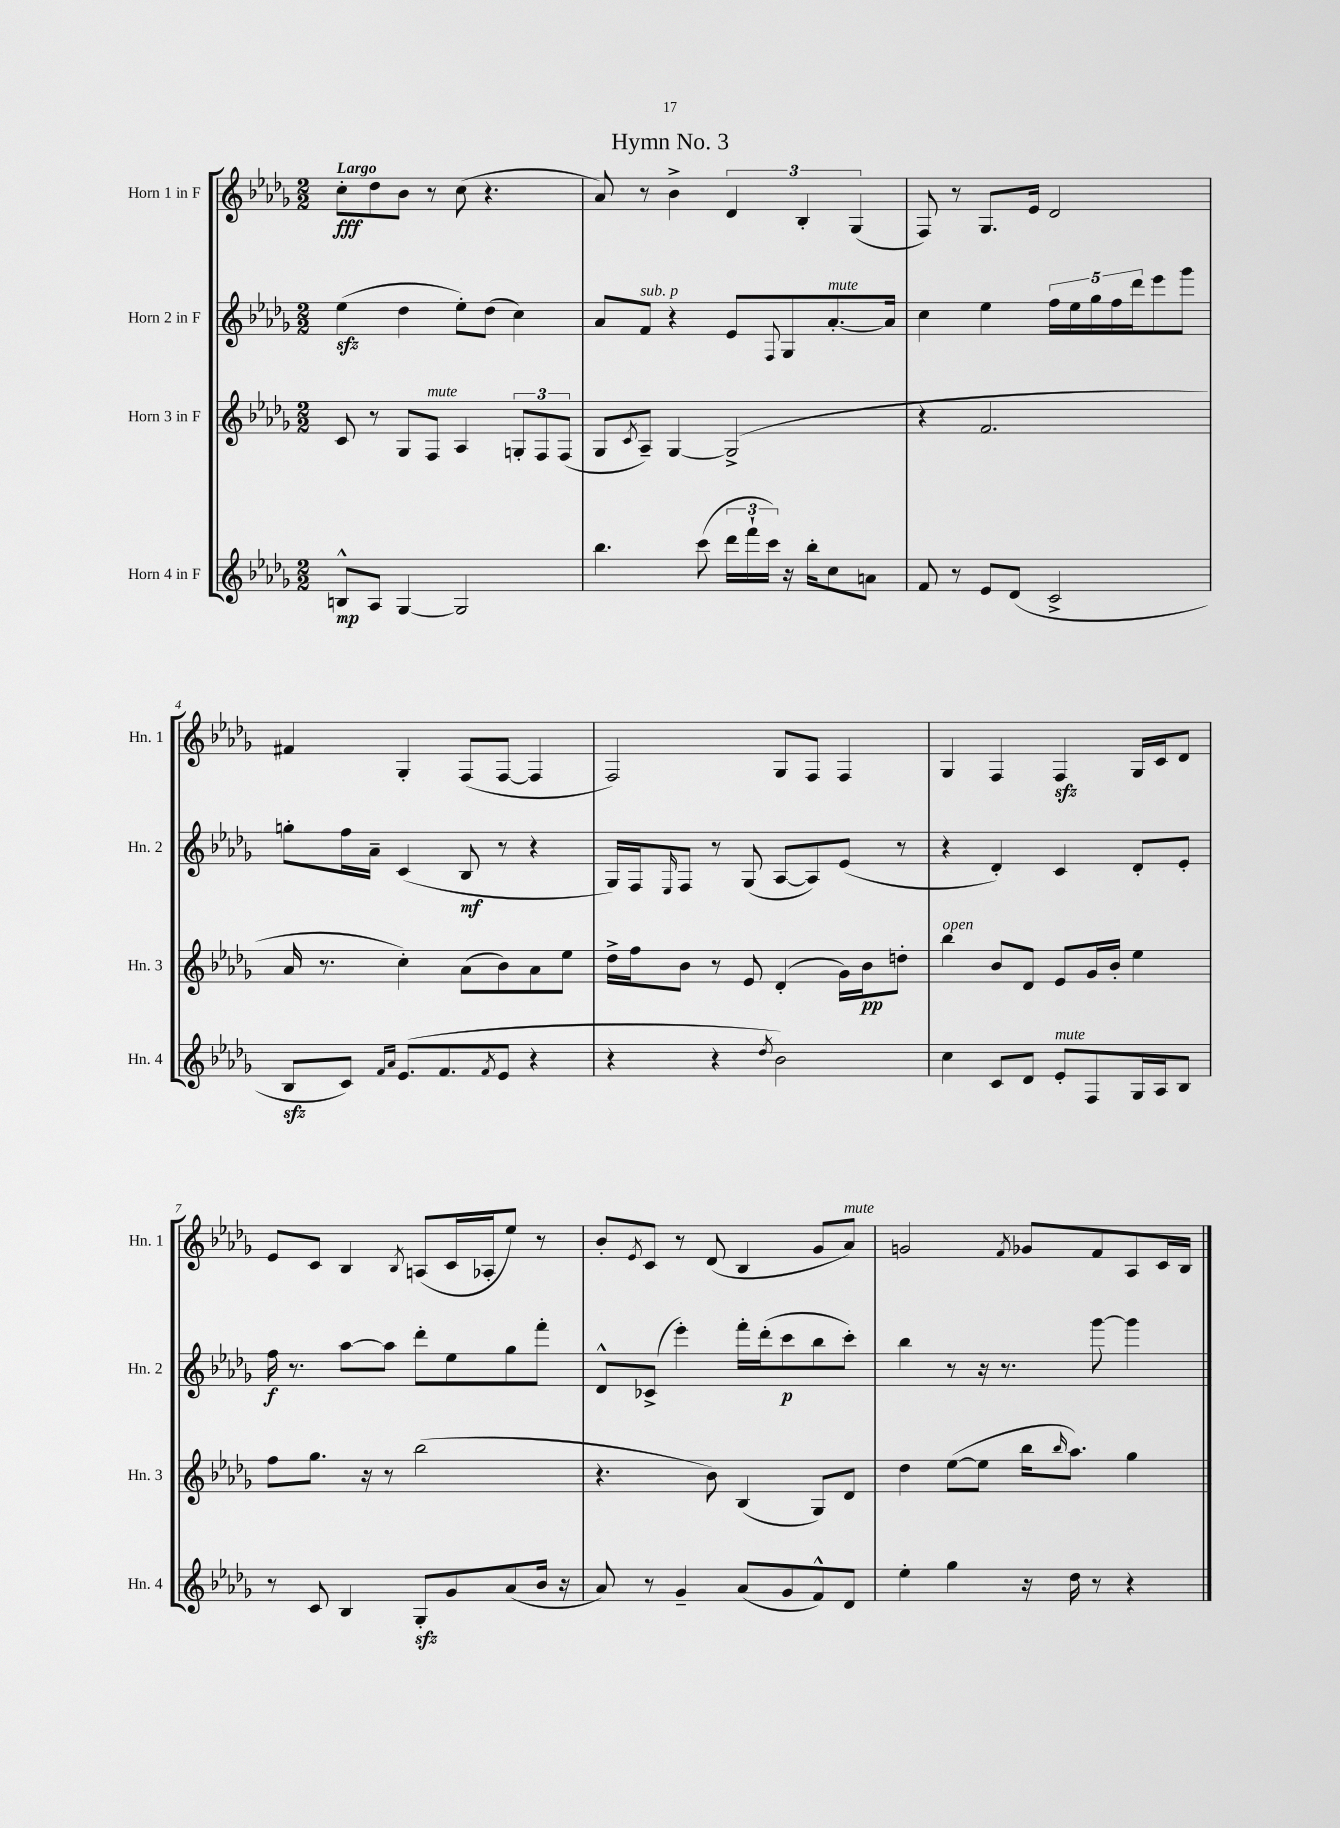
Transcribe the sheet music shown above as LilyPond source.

\header { title = "Hymn No. 3" }
<<
\new StaffGroup <<
\new Staff = "s0" \with { instrumentName = "Horn 1 in F" shortInstrumentName = "Hn. 1" } {
    \clef treble \key des \major \numericTimeSignature \time 2/2 \tempo "Largo"
    c''8-.\fff des''8 bes'8 r8 c''8( r4. |
    aes'8) r8 bes'4-> \tuplet 3/2 { des'4 bes4-. ges4( } |
    f8) r8 ges8. ees'16 des'2 |
    fis'4 ges4-. f8( f8~ f4 |
    f2) ges8 f8 f4 |
    ges4 f4 f4\sfz ges16 c'16 des'8 |
    ees'8 c'8 bes4 \acciaccatura { bes8 } a8( c'16 aes16-. ees''8) r8 |
    bes'8-. \acciaccatura { ees'8 } c'8 r8 des'8( bes4 ges'8 aes'8^\markup { \italic "mute" }) |
    g'2 \acciaccatura { f'8 } ges'8 f'8 aes8 c'16 bes16 \bar "|." |
}
\new Staff = "s1" \with { instrumentName = "Horn 2 in F" shortInstrumentName = "Hn. 2" } {
    \clef treble \key des \major \numericTimeSignature \time 2/2
    ees''4\sfz( des''4 ees''8-.) des''8( c''4) |
    aes'8 f'8^\markup { \italic "sub. p" } r4 ees'8 \appoggiatura { f8 } ges8 aes'8.~-.^\markup { \italic "mute" } aes'16 |
    c''4 ees''4 \tuplet 5/4 { f''16 ees''16 ges''16 f''16 des'''16 } ees'''8 ges'''8 |
    g''8-. f''16 aes'16-- c'4( bes8\mf r8 r4 |
    ges16) f16 \grace { ees16 } f8 r8 ges8( aes8~ aes8) ees'8( r8 |
    r4 des'4-.) c'4 des'8-. ees'8-. |
    f''16\f r8. aes''8~ aes''8 des'''8-. ees''8 ges''8 f'''8-. |
    des'8-^ ces'8->( ees'''4-.) f'''16-. des'''16-.( c'''8\p bes''8 c'''8-.) |
    bes''4 r8 r16 r8. ges'''8~ ges'''4 \bar "|." |
}
\new Staff = "s2" \with { instrumentName = "Horn 3 in F" shortInstrumentName = "Hn. 3" } {
    \clef treble \key des \major \numericTimeSignature \time 2/2
    c'8 r8 ges8 f8^\markup { \italic "mute" } aes4 \tuplet 3/2 { g8-. f8 f8( } |
    ges8 \acciaccatura { c'8 } aes8--) ges4~ ges2->( |
    r4 f'2. |
    aes'16 r8. c''4-.) aes'8( bes'8) aes'8 ees''8 |
    des''16-> f''16 bes'8 r8 ees'8 des'4-.( ges'16) bes'16\pp d''8-. |
    bes''4^\markup { \italic "open" } bes'8 des'8 ees'8 ges'16 bes'16-. ees''4 |
    f''8 ges''8. r16 r8 bes''2( |
    r4. bes'8) bes4( ges8) des'8 |
    des''4 ees''8~( ees''8 bes''16 \grace { bes''16 } aes''8.) ges''4 \bar "|." |
}
\new Staff = "s3" \with { instrumentName = "Horn 4 in F" shortInstrumentName = "Hn. 4" } {
    \clef treble \key des \major \numericTimeSignature \time 2/2
    b8-^\mp aes8 ges4~ ges2 |
    bes''4. c'''8( \tuplet 3/2 { des'''16 f'''16-! c'''16) } r16 bes''16-. c''8 a'8 |
    f'8 r8 ees'8 des'8( c'2-> |
    bes8\sfz c'8) \grace { f'16 aes'16 } ees'8.( f'8. \acciaccatura { f'8 } ees'8 r4 |
    r4 r4 \acciaccatura { des''8 } bes'2) |
    c''4 c'8 des'8 ees'8-.^\markup { \italic "mute" } f8 ges16 aes16 bes8 |
    r8 c'8 bes4 ges8-.\sfz ges'8 aes'8( bes'16 r16 |
    aes'8) r8 ges'4-- aes'8( ges'8 f'8-^) des'8 |
    ees''4-. ges''4 r16 des''16 r8 r4 \bar "|." |
}
>>
>>
